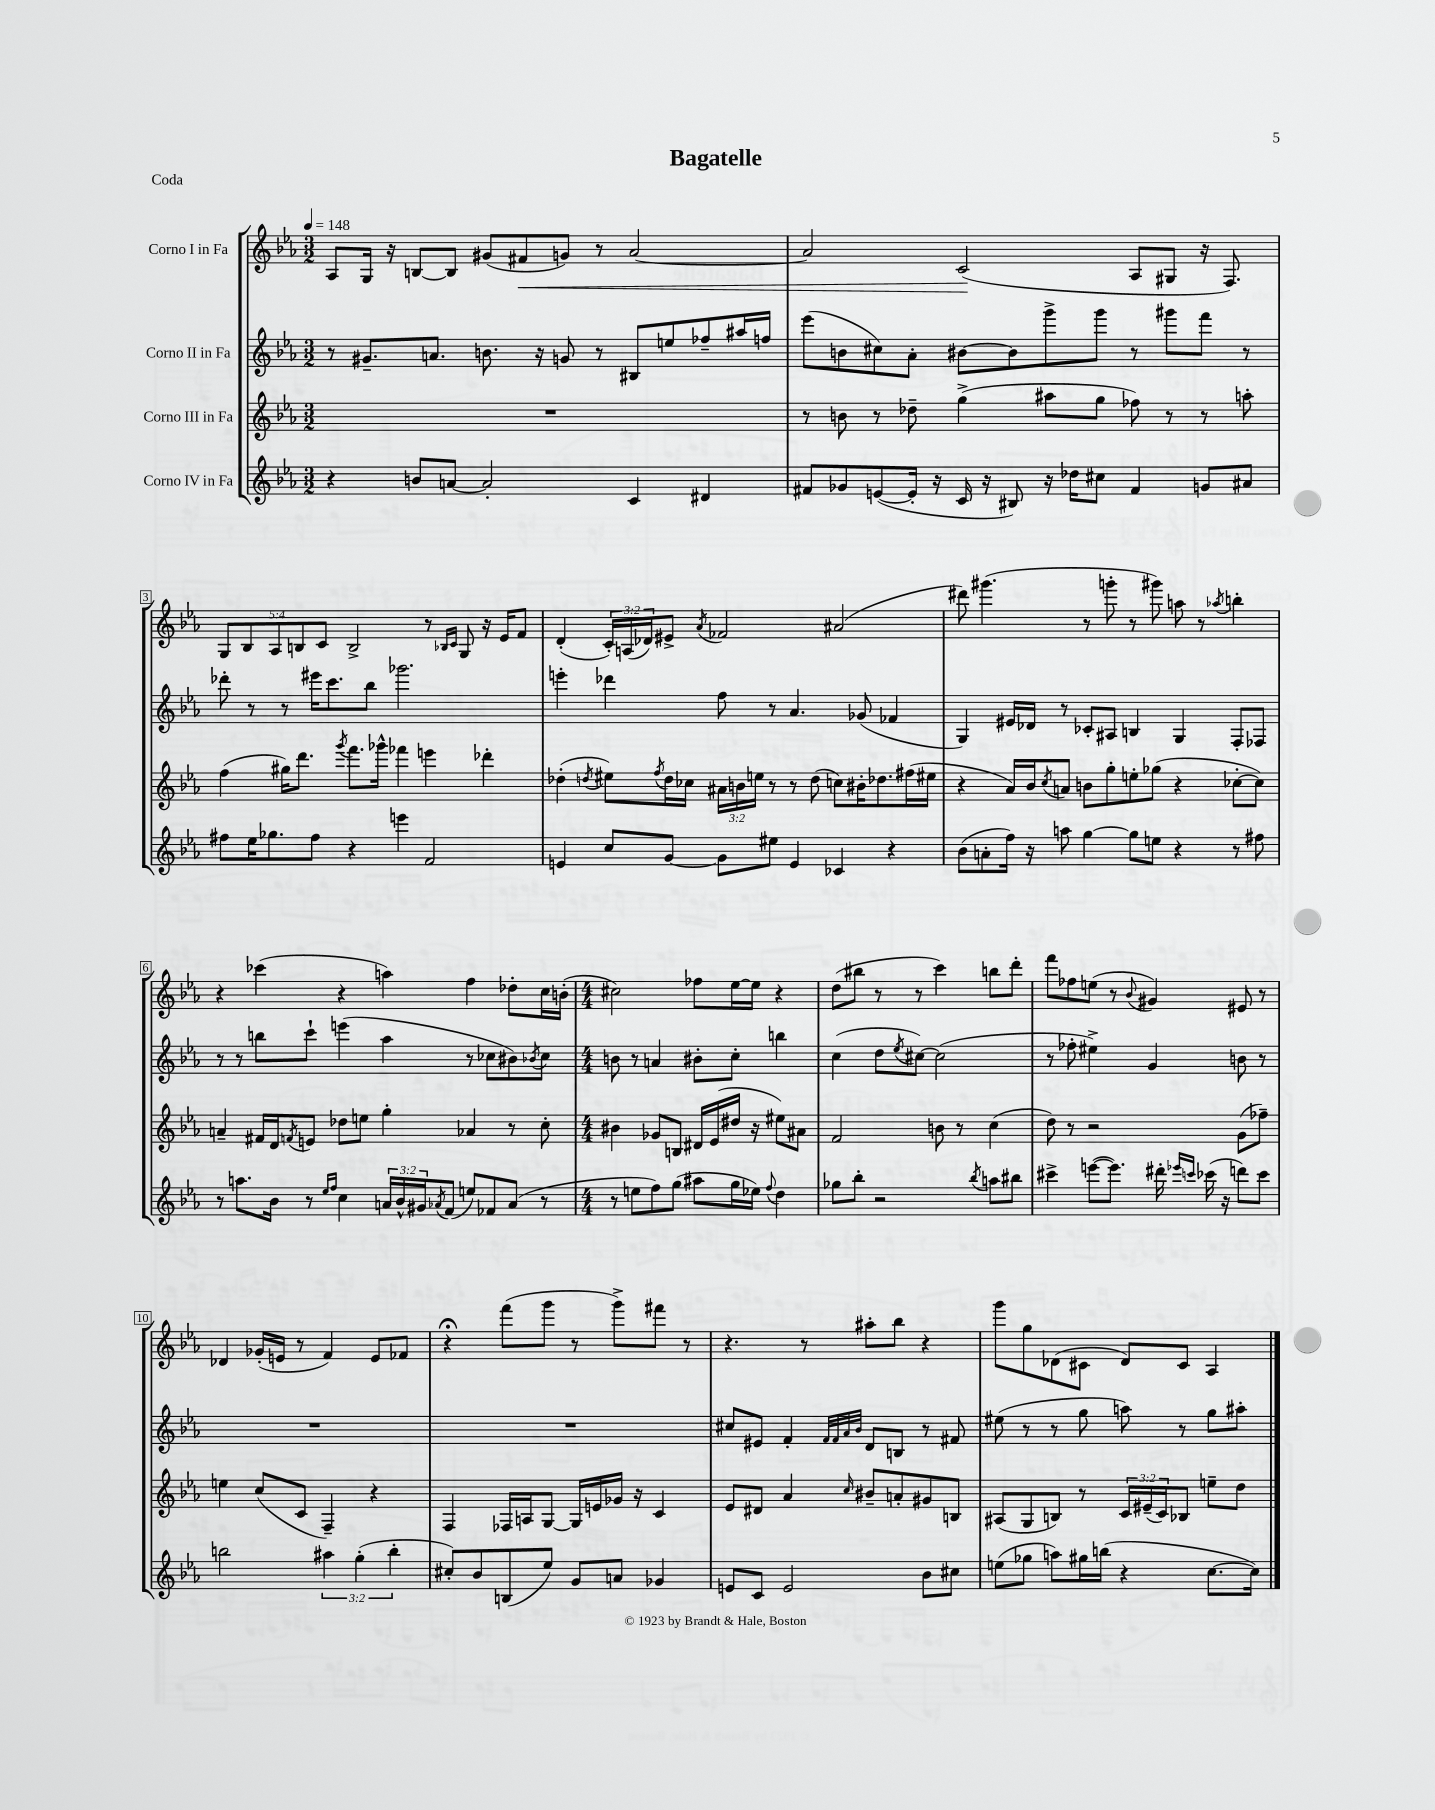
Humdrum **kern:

**kern	**kern	**kern	**kern
*staff4	*staff3	*staff2	*staff1
*clefG2	*clefG2	*clefG2	*clefG2
*k[b-e-a-]	*k[b-e-a-]	*k[b-e-a-]	*k[b-e-a-]
*M3/2	*M3/2	*M3/2	*M3/2
*MM148	*MM148	*MM148	*MM148
4r	1.r	8r	8A-
.	.	8.g#~	16G
.	.	.	16r
8b	.	.	[8B
.	.	8.a	.
[8a	.	.	8B]
2a']	.	8.b	(8g#
.	.	.	8f#
.	.	16r	.
.	.	8g	8g)
.	.	8r	8r
4c	.	8B#	[2a-
.	.	8ee	.
4d#	.	8ff-~	.
.	.	16aa#	.
.	.	16ff	.
=	=	=	=
8f#	8r	(8eee-	2a-]
8g-	8b	8b	.
([8e	8r	8cc#)	.
16e']	8dd-~	8a-'	.
16r	.	.	.
16c	(4gg^	[8b#	(2c
16r	.	.	.
8B#)	.	8b#]	.
16r	8aa#	8ggg^	.
16dd-	.	.	.
8cc#	8gg	8ggg	.
4f#	8ff-)	8r	8A-
.	8r	8ggg#	8G#
8g	8r	8fff	16r
.	.	.	8.F)
8a#	8aa'	8r	.
=	=	=	=
8ff#	(4ff	8ddd-'	10G
.	.	.	10B-
16ee-	.	8r	.
8.gg-	.	.	.
.	.	.	10A-
.	16gg#)	8r	.
.	.	.	10B
.	8.ddd	.	.
8ff#	.	16eee#	.
.	.	.	10c
.	.	8.ccc	.
.	8qggg	.	.
4r	8.fff	.	2B^
.	.	8bb-	.
.	16ggg-^^	.	.
4eee	4fff-	2.ggg-	.
2f	4eee	.	8r
.	.	.	16qqB-
.	.	.	16qqc
.	.	.	8G
.	4ddd-'	.	16r
.	.	.	16e-
.	.	.	8f
=	=	=	=
4e	(4dd-'	4eee'	(4d'
.	8qdd	.	.
8cc	8ee#)	4ddd-	24c')
.	.	.	(24A
.	.	.	24d-)
.	8qff	.	.
[8g	16dd	.	8e#^
.	16cc-	.	.
.	.	.	8qa-
8g]	24a#	8ff	2f-
.	24b	.	.
.	24ee	.	.
8ee#	8r	8r	.
4e	8r	4.a-	.
.	(8dd	.	.
4c-	8cc)	.	(2a#
.	16b#'	(8g-	.
.	8.dd-	.	.
4r	.	4f-	.
.	(16ff#	.	.
.	16ee#	.	.
=	=	=	=
(8b-	4r	4G)	8ddd#)
8a'	.	.	(4.ggg#
16ff)	16a-)	16e#	.
16r	16b-	16d-	.
.	8qcc	.	.
8aa	8a	8r	.
[4gg	8b	8c-'	8r
.	8gg'	8A#	8ggg'
8gg]	8ee'	4B	8r
8ee	(8gg-	.	8ggg#)
4r	4r	4G	8aa
.	.	.	8r
.	.	.	8qaa-
8r	[8cc-'	8F'	4bb'
8ff#	8cc-])	8F-	.
=	=	=	=
8r	4a~	8r	4r
8.aa	.	8r	.
.	16f#	8bb	(4ccc-
16b-	16d	.	.
.	8qf	.	.
8r	8e	8ccc`	.
16qqee-	.	.	.
16qqff	.	.	.
4cc	8dd-	(4eee	4r
.	8ee	.	.
24a	4gg'	4aa-	4aa)
24b-^^	.	.	.
24g#	.	.	.
8qa-	.	.	.
(8f	.	.	.
8ee)	4a-	8r	4ff
8f-	.	8cc-	.
(8a-	8r	8b#)	8dd-'
.	.	8qb-	.
8r	8cc'	8cc-	16cc
.	.	.	(16b'
=	=	=	=
*M4/4	*M4/4	*M4/4	*M4/4
8r	4b#	8b	2cc#)
8ee	.	8r	.
8ff)	8g-	4a	.
(8gg	8B	.	.
8aa#	16d#	8b#'	8ff-
.	(16e-	.	.
16gg	16dd#	8cc'	[16ee-
16ee-)	16r	.	16ee-]
8qqff	.	.	.
4dd	8ee#)	4bb	4r
.	8a#	.	.
=	=	=	=
8gg-	2f	(4cc	(8dd
8bb-'	.	.	8bb#
2r	.	8dd	8r
.	.	8qee-	.
.	.	[8cc#)	8r
.	8b	(2cc#]	4ccc)
.	8r	.	.
8qbb-	.	.	.
8aa	(4cc	.	8bb
8bb#	.	.	8ddd'
=	=	=	=
4ccc#^	8dd)	8r	8fff
.	8r	8ff-'	8ff-
([8eee	2r	4ee#^)	(8ee
8.eee])	.	.	8r
.	.	.	8qqb-
.	.	4g	4g#)
16ddd#'	.	.	.
16qqeee-	.	.	.
16qqccc	.	.	.
(16ccc-	.	.	.
16r	.	.	.
8ddd)	(8g	8b	8e#
8ccc-	8ff-~)	8r	8r
=	=	=	=
2bb	4ee	1r	4d-
.	(8cc	.	(16g-'
.	.	.	16e
.	8c	.	8r
6aa#	4F~)	.	4f)
(6gg'	.	.	.
.	4r	.	8e
6bb'	.	.	.
.	.	.	8f-
=	=	=	=
8cc#')	4F	1r	4r;
8b-	.	.	.
(8B	16F-	.	(8fff
.	16A	.	.
8ee-)	[8G	.	8ggg
8g	16G]	.	8r
.	16e	.	.
8a	16g-	.	8ggg^)
.	16r	.	.
4g-	4c	.	8fff#
.	.	.	8r
=	=	=	=
8e	8e-	8cc#	4.r
8c	8d#	8e#	.
2e	4a-	4f'	.
.	.	.	8r
.	.	32qqf	.
.	.	32qqf	.
.	.	32qqa-	.
.	16qqcc	32qqb-	.
.	8b#~	8d	8aa#'
.	8a'	8B	8bb-
8b-	8g#	8r	4r
8cc#	8B	8f#	.
=	=	=	=
(8ee	(8A#	(8ee#	8ggg
8gg-	8G	8r	8gg
8aa)	8B)	8r	(8d-
16gg#	8r	8gg	8c#
(16bb	.	.	.
4r	24c	8aa)	8d-)
.	(24e#~	.	.
.	24c)	.	.
.	8B-	8r	8c#
[8.cc	8ee~	8gg	4A-
.	8dd	8aa#'	.
16cc])	.	.	.
==	==	==	==
*-	*-	*-	*-
